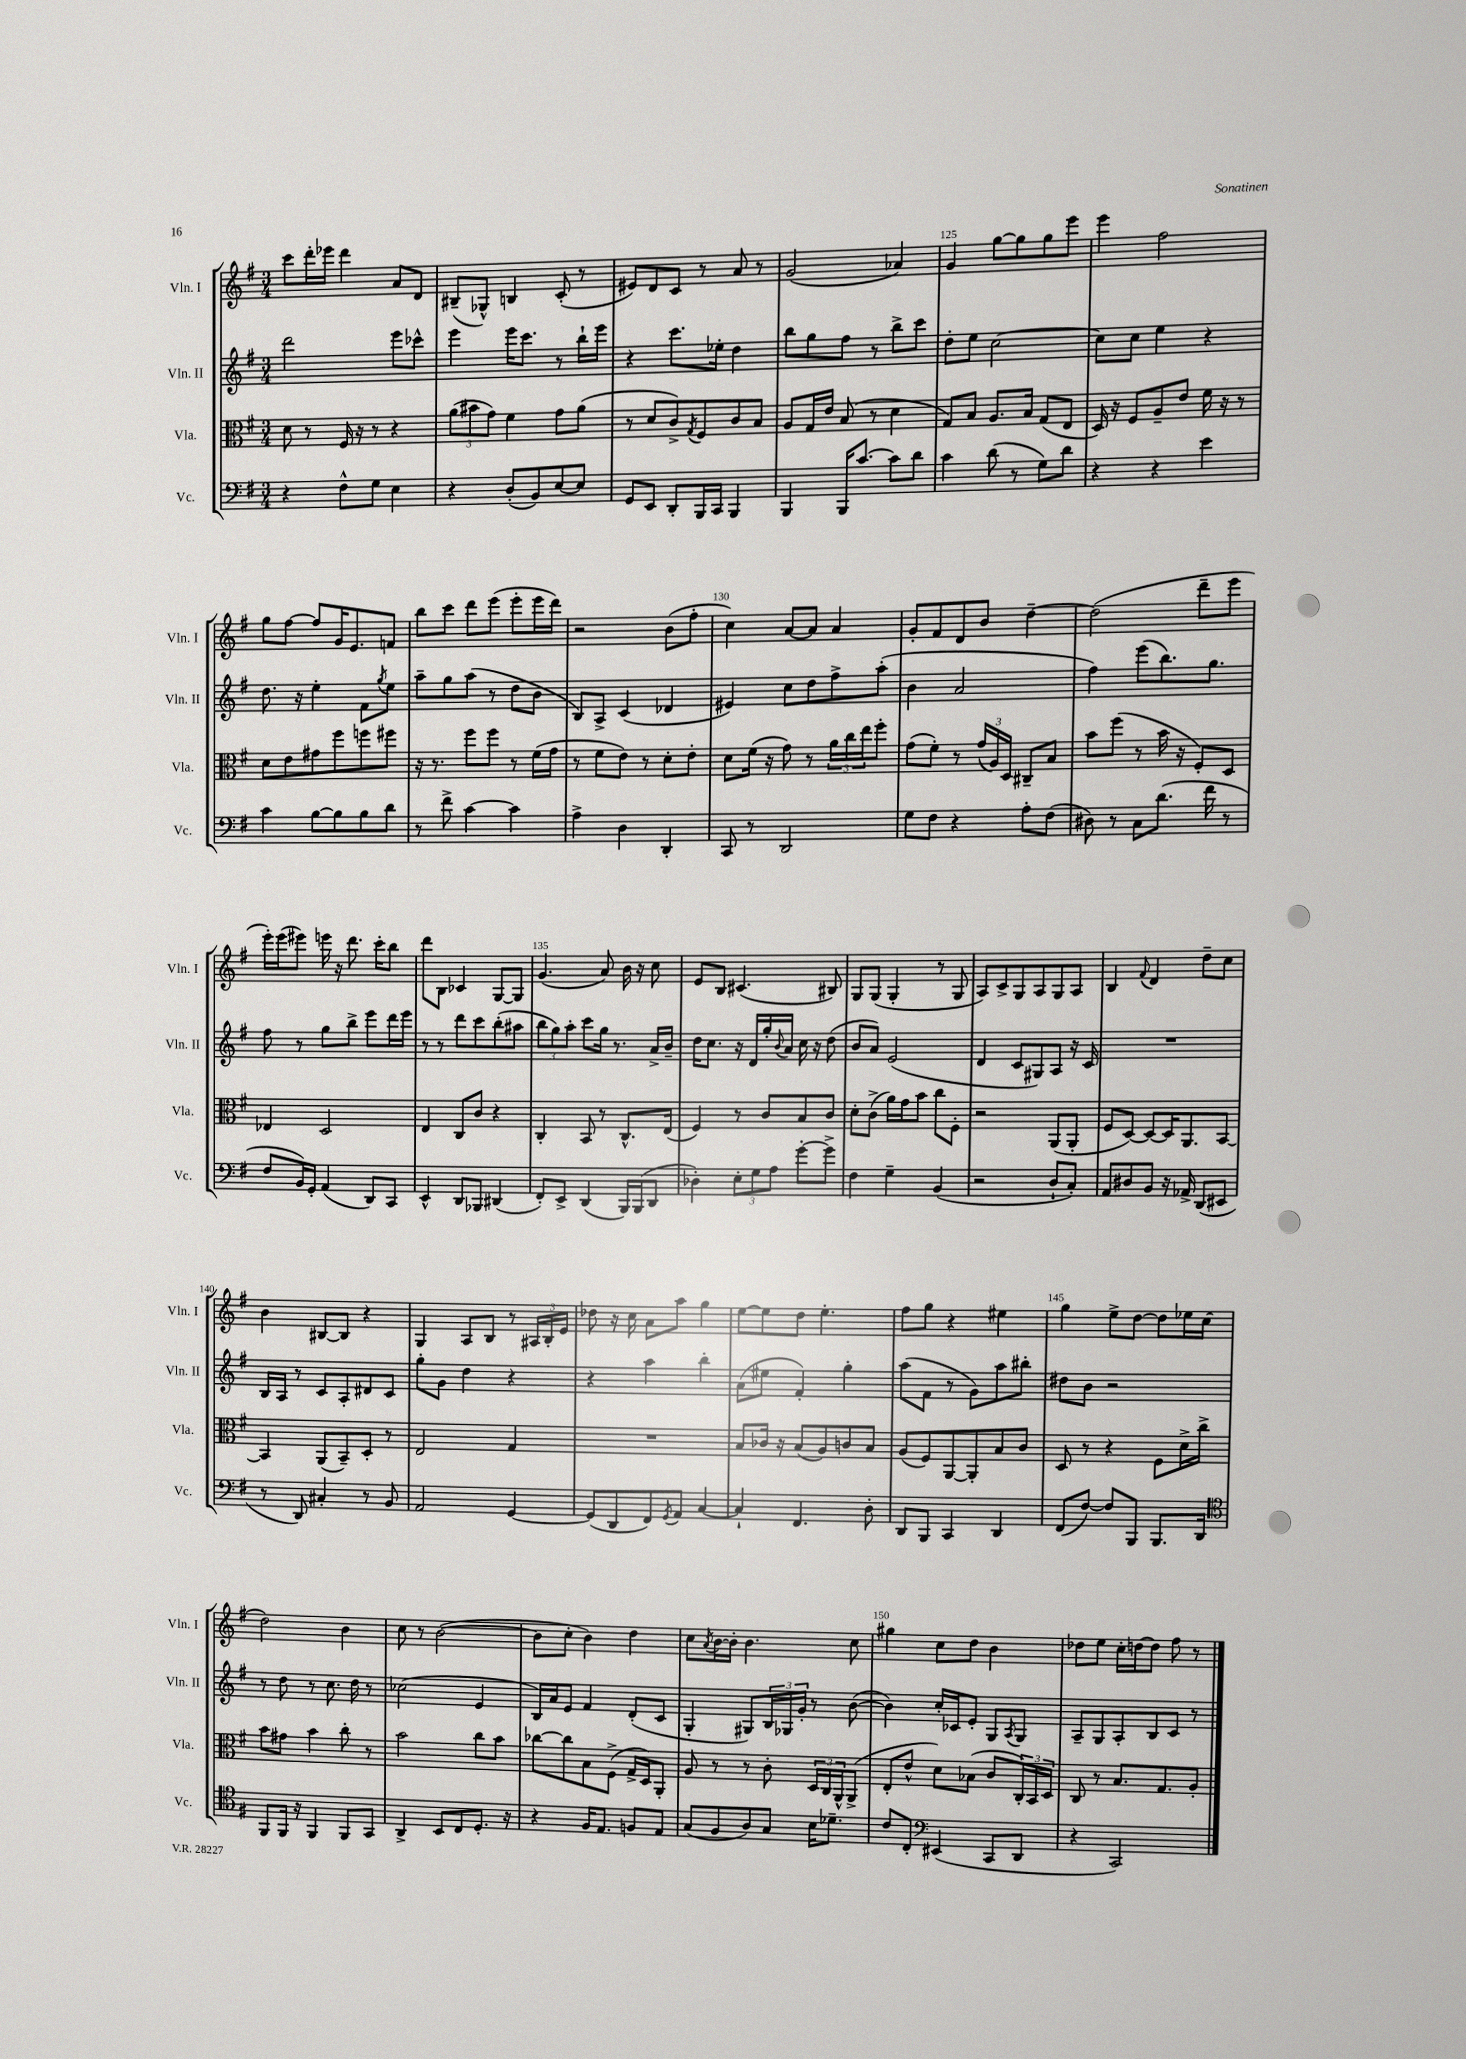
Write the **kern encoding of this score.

**kern	**kern	**kern	**kern
*staff4	*staff3	*staff2	*staff1
*clefF4	*clefC3	*clefG2	*clefG2
*k[f#]	*k[f#]	*k[f#]	*k[f#]
*M3/4	*M3/4	*M3/4	*M3/4
4r	8d	2ddd	8ccc
.	8r	.	16ddd'
.	.	.	16eee-
8F#^^	16F#	.	4ddd
.	16r	.	.
8G	8r	.	.
4E	4r	8eee	8a
.	.	8ccc-^^	8d
=	=	=	=
4r	(12a	4eee	(8B#~
.	12b#	.	.
.	.	.	8G-^^)
.	12g)	.	.
(8D'	4f#	16eee	4B
.	.	8.ccc	.
8BB)	.	.	.
[8E	8g	8r	(8c'
8E]	(8a	16bb`	8r
.	.	16eee	.
=	=	=	=
8GG	8r	4r	8e#)
8EE	8d	.	8d
8DD'	8c^)	8.ccc	8c
.	8qG	.	.
16BBB	8F#	.	8r
16CC	.	16ee-'	.
4BBB	8c	4dd	8a
.	8B	.	8r
=	=	=	=
4BBB	8A	8bb	(2g
.	16G	8gg	.
.	16e	.	.
16BBB	(8B	8ff#	.
[8.c	.	.	.
.	8r	8r	.
8c]	4d	8bb^	4a-)
8d	.	8ccc	.
=	=	=	=
4c	8G)	8dd'	4g
.	8B	8ee	.
(8d	8.A	[2cc	[8gg
8r	.	.	8gg]
.	16B	.	.
8G)	(8G	.	8gg
8d	8E	.	8eee
=	=	=	=
4r	16D)	8cc]	4eee
.	16r	.	.
.	8F#	8cc	.
4r	8A~	4ee	2ff#
.	8e	.	.
4e	16f#	4r	.
.	16r	.	.
.	8r	.	.
=	=	=	=
4c	8d	8.dd	8gg
.	8e	.	[8ff#
.	.	16r	.
[8B	8g#	4ee'	8ff#]
8B]	8ff#	.	16g
.	.	.	8.e
8B	8ff	8f#	.
.	.	8qgg	.
8d	8ff#	8ee	8f
=	=	=	=
8r	16r	8aa~	8bb
.	8.r	.	.
8f#^	.	8gg	8ccc
[4c	8ff#	(8aa	8ddd
.	8ff#	8r	(8eee
4c]	8r	8dd	8eee'
.	(16f#	8b	16eee
.	16g	.	16ddd)
=	=	=	=
4A^	8r	8B)	2r
.	8f#	8A^	.
4D	8e)	(4c	.
.	8r	.	.
4DD'	8d'	4d-	(8b
.	8e'	.	8ff#'
=	=	=	=
8CC	8d	4e#)	4cc)
8r	(16f#	.	.
.	16r	.	.
2DD	8g)	8cc	[8a
.	8r	8dd	8a]
.	24a	8ff#^	4a
.	24cc	.	.
.	24ee	.	.
.	8ff#'	(8aa'	.
=	=	=	=
8G	(8g	4b	8g'
8F#	8f#')	.	8f#
4r	8r	2a	8d
.	(24g	.	8b
.	24A)	.	.
.	24D	.	.
8A'	8C#~	.	[4dd~
(8F#	8B	.	.
=	=	=	=
8D#)	8b	4ff#)	(2dd]
8r	(8ff#	.	.
8C	8r	(8eee	.
(8.d	16b	8.bb)	.
.	16r	.	.
.	8F#')	.	8ddd~
16f#	.	8.gg	.
8r	8D	.	8eee
=	=	=	=
8F#	4E-	8ff#	16eee')
.	.	.	(16eee
16BB)	.	8r	8eee#)
16GG'	.	.	.
(4AA	2D	8gg	16eee
.	.	.	16r
.	.	8bb^	8.ddd
8DD)	.	8eee	.
.	.	.	16ccc'
8CC	.	16ddd	8bb
.	.	16eee	.
=	=	=	=
4EE^^	4E	8r	8ddd
.	.	8r	8B
8DD	8C	8ddd	4c-
8BBB-	8c	8ccc	.
(4DD#	4r	(8bb'	[8G
.	.	8aa#	8G]
=	=	=	=
8FF#')	4C'	12bb	(4.g
.	.	12gg)	.
8EE^	.	.	.
.	.	12aa'	.
(4DD	8BB	8ccc	.
.	8r	16gg	8a)
.	.	8.r	.
16BBB)	8.C^^	.	16b
(16BBB	.	.	16r
8DD	.	16a^	8cc
.	(16E	16b~	.
=	=	=	=
4D-')	4F#)	16dd	8e
.	.	8.cc	.
.	.	.	8B
12E'	8r	16r	(4.c#
.	.	16d	.
12G	.	.	.
.	8c	16gg'	.
12A	.	.	.
.	.	8qqb	.
.	.	16a	.
[8g'	8B	16cc	.
.	.	16r	.
8g^]	8c	(8dd	8B#)
=	=	=	=
4F#	8d'	8b	8G
.	(8c^	8a)	(8G
4G~	16a)	(2e	4G'
.	16g	.	.
.	8b	.	.
(4BB	8cc	.	8r
.	8F#'	.	8G
=	=	=	=
2r	2r	4d	8A)
.	.	.	8c^
.	.	8c	8G
.	.	8G#)	8A
8D`	(8AA	8A	8G
8C')	8AA'	16r	8A
.	.	16c	.
=	=	=	=
8AA	8F#	2.r	4B
8D#	[8D)	.	.
.	.	.	8qqf#
8BB	8D_	.	4d
16r	16D]	.	.
16AA-^	8.AA	.	.
(8DD	.	.	8dd~
8EE#	[8BB	.	8cc
=	=	=	=
8r	4BB]	16B	4b
.	.	16A	.
8DD)	.	8r	.
4C#'	(8AA	8c	[8B#
.	8BB~)	8A'	8B#]
8r	8D'	8d#	4r
8BB	8r	8c	.
=	=	=	=
2AA	2E	8gg'	4G
.	.	8g	.
.	.	4dd	8A
.	.	.	8B
[4GG	4G	4r	8r
.	.	.	24A#
.	.	.	24B'
.	.	.	24e
=	=	=	=
(8GG]	2.r	4r	8dd-
8DD	.	.	16r
.	.	.	16cc
8FF#)	.	4aa	8a
8qGG	.	.	.
8AA	.	.	8aa
[4C	.	4bb'	4gg
=	=	=	=
4C`]	8B	(8a	[8ee
.	16c-	8ee#	8ee]
.	16r	.	.
4.FF#	(8B	4f#')	8dd
.	8A)	.	4.ee'
.	8c	4gg'	.
8D'	8B	.	.
=	=	=	=
8DD	(8A	(8aa	8ff#
8BBB	8F#)	8f#	8gg
4CC	[8AA	8r	4r
.	8AA']	8g)	.
4DD	8B	8aa	4ee#
.	8c	8bb#'	.
=	=	=	=
(8FF#	8D	8dd#	4gg
[8F#)	8r	8b	.
8F#]	4r	2r	8ee^
8BBB	.	.	[8dd
8.BBB	8F#	.	8dd]
.	16d^	.	16ee-
16DD	16cc^	.	(16cc
=	=	=	=
*clefC4	*	*	*
8FF#	8b	8r	2dd)
16FF#	8g#	8dd	.
16r	.	.	.
4FF#	4b	8r	.
.	.	8.cc	.
8FF#	8cc'	.	4b
.	.	16dd	.
8GG	8r	8r	.
=	=	=	=
4AA^	2b	(2cc-	8cc
.	.	.	8r
8BB	.	.	([2b
8C	.	.	.
8.D'	8cc	4e	.
.	8b	.	.
16r	.	.	.
=	=	=	=
4r	[8cc-	16B)	8b]
.	.	16a	.
.	8cc-]	8e	8cc'
16F#	8B	4f#	4b)
8.E	.	.	.
.	(8F#^	.	.
8F	16G^	(8d'	4dd
.	16D)	.	.
8E	8AA'	8c	.
=	=	=	=
(8G	8A	4G'	8cc
.	.	.	8qa
8F#	8r	.	[16b
.	.	.	16b']
8A)	8r	8G#)	4.b
8G	8c'	24B	.
.	.	24G-	.
.	.	24g'	.
16B	24D	8r	.
.	24C	.	.
8.d-~	.	.	.
.	24AA^^	.	.
.	(8AA^	([8b	8cc
=	=	=	=
8c	8E'	4b])	4gg#
8C'	8e^^	.	.
*clefF4	*	*	*
(4EE#	8d)	16cc'	8cc
.	.	16c-	.
.	(8B-	8e'	8dd
8CC	8c	8G	4b
.	.	8qA	.
8DD	24C')	8G	.
.	24BB	.	.
.	24D	.	.
=	=	=	=
4r	8C	8A~	8dd-
.	8r	8G	8ee
2CC)	8.B	8A'	16cc'
.	.	.	[16dd
.	.	8B	8dd]
.	8.G	.	.
.	.	8c	8ff#
.	8A'	8r	8r
==	==	==	==
*-	*-	*-	*-
